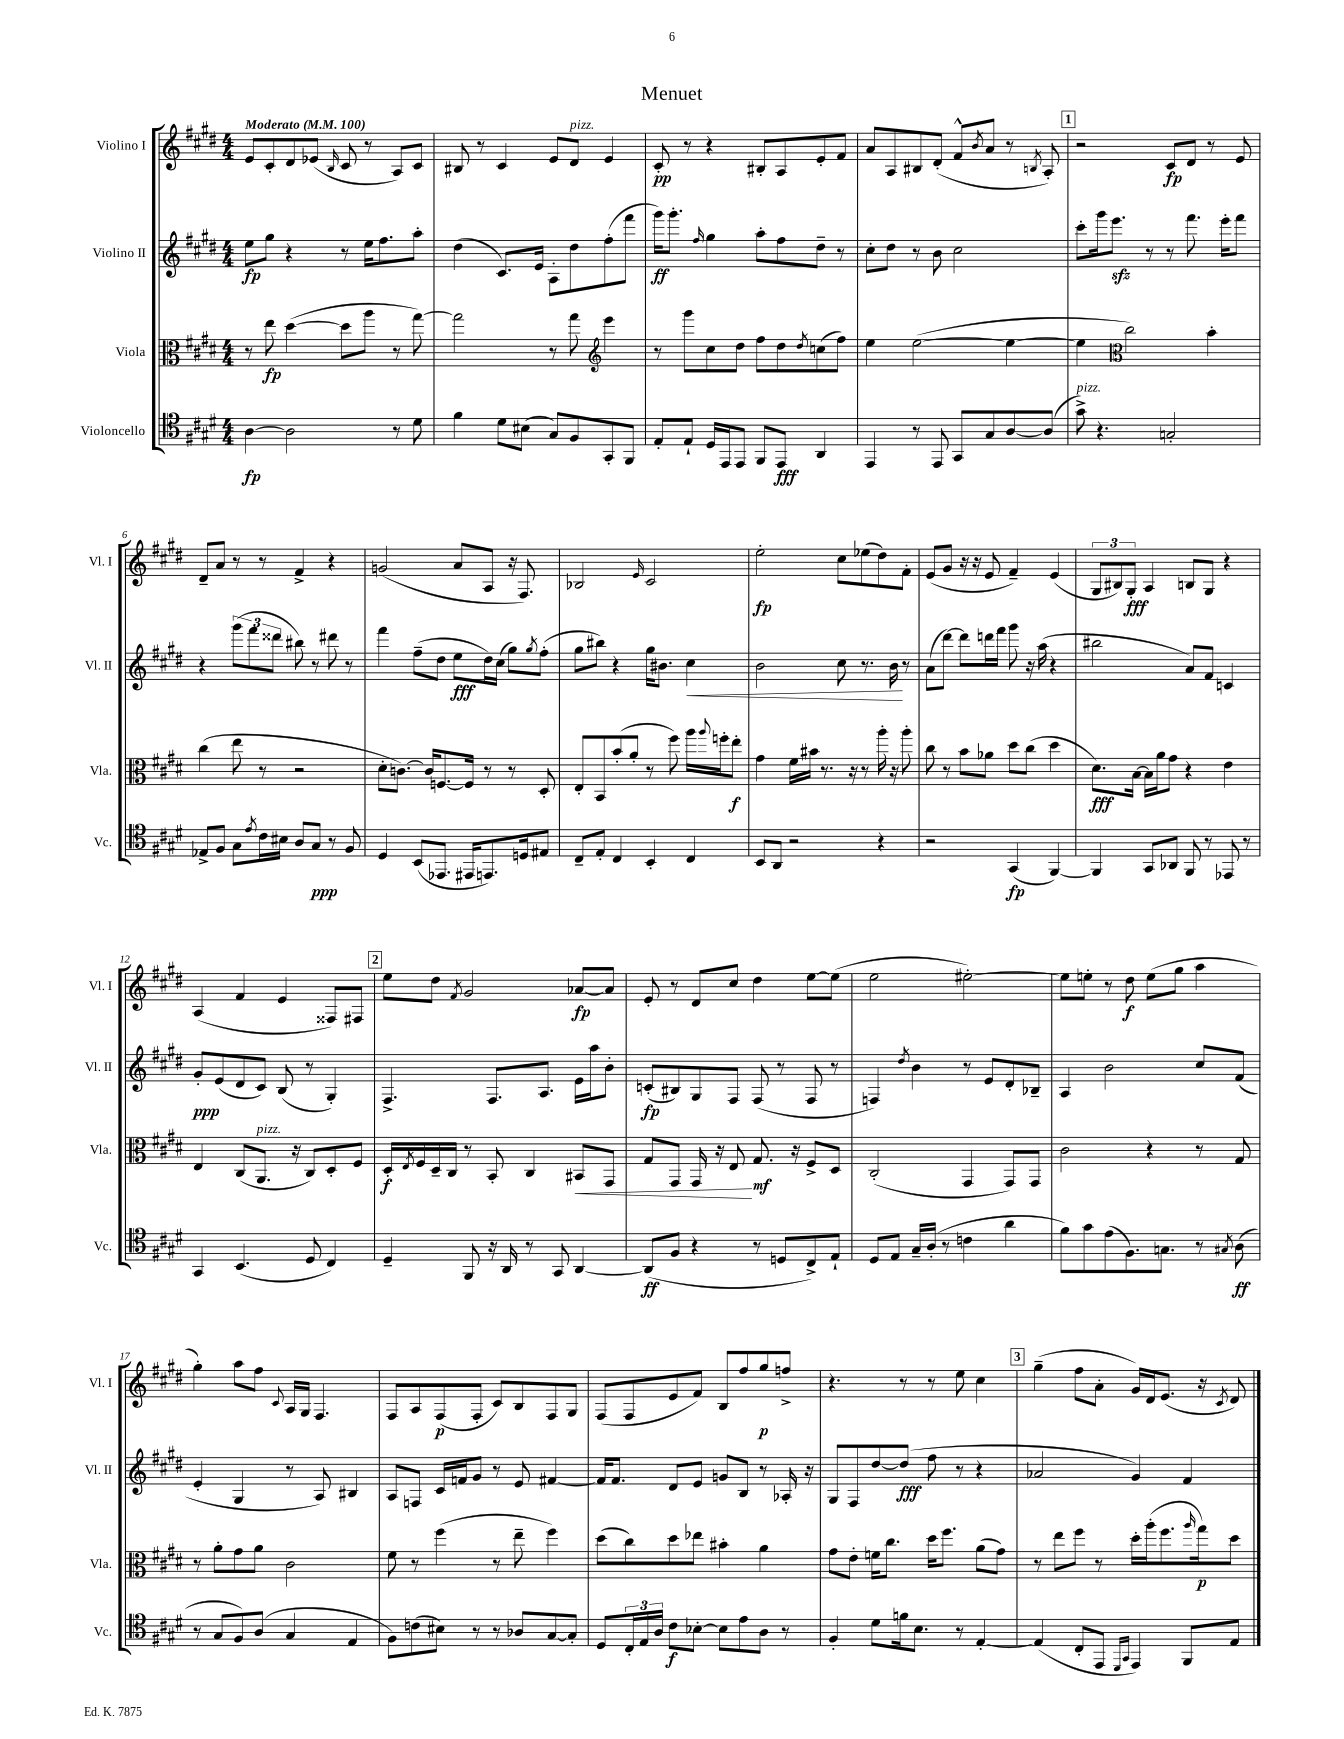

**kern	**kern	**kern	**kern
*staff4	*staff3	*staff2	*staff1
*clefC4	*clefC3	*clefG2	*clefG2
*k[f#c#g#d#]	*k[f#c#g#d#]	*k[f#c#g#d#]	*k[f#c#g#d#]
*M4/4	*M4/4	*M4/4	*M4/4
*MM100	*MM100	*MM100	*MM100
[4A	8r	8ee	8e
.	8ee	8gg#	8c#'
2A]	([4dd#	4r	8d#
.	.	.	(8e-
.	.	.	16qqB
.	8dd#]	8r	8c#
.	8aa	16ee	8r
.	.	8.ff#	.
8r	8r	.	8A)
8d#	[8gg#)	8aa'	8c#
=	=	=	=
4f#	2gg#]	(4dd#	8B#
.	.	.	8r
8d#	.	8.c#)	4c#
(8B#	.	.	.
.	.	16e	.
8G#)	8r	8A'	8e
8F#	8gg#	8dd#	8d#
*	*clefG2	*	*
8GG#'	4eee	(8ff#'	4e
8FF#	.	8fff#	.
=	=	=	=
8E'	8r	16ggg#)	8c#'
.	.	8.ggg#'	.
8E`	8ggg#	.	8r
.	.	16qqff#	.
16D#	8cc#	4gg#	4r
16EE	.	.	.
8EE	8dd#	.	.
8FF#	8ff#	8aa'	8B#'
8EE	8dd#	8ff#	8A
.	8qdd#	.	.
4AA	(8cc	8dd#~	8e'
.	8ff#)	8r	8f#
=	=	=	=
4EE	4ee	8cc#'	8a
.	.	8dd#	8A
8r	([2ee	8r	8B#
8EE	.	8b	(8d#'
8GG#	.	2cc#	8f#^^
.	.	.	8qb
8G#	.	.	8a
[8A	4ee_	.	8r
.	.	.	8qB
(8A]	.	.	8A')
=	=	=	=
8g#^)	4ee]	8ccc#'	2r
4.r	.	16ggg#	.
.	.	8.eee	.
*	*clefC3	*	*
.	2cc#)	.	.
.	.	8r	.
2G'	.	8r	8c#
.	.	8.fff#	8d#
.	4b'	.	8r
.	.	16eee'	.
.	.	8fff#	8e
=	=	=	=
8E-^	(4cc#	4r	8d#~
8F#	.	.	8a
8G#	8ee	(12ggg#	8r
.	.	12fff#	.
8qe	.	.	.
16c#	8r	.	8r
.	.	12ddd##	.
16B#	.	.	.
8A	2r	8bb#)	4f#^
8G#	.	8r	.
8r	.	8ddd#	4r
8F#	.	8r	.
=	=	=	=
4D#	8d#'	4fff#	(2g
.	[8.c)	.	.
(8BB	.	(8ff#~	.
.	16c]	.	.
8.EE-	[8.F	8dd#	.
.	.	8ee	8a
16EE#	16F]	.	.
8.EE)	8r	16dd#)	8A
.	.	(16cc#	.
.	8r	8gg#)	16r
16D	.	.	8.F#)
.	.	8qgg#	.
8E#	8D#'	(8ff#'	.
=	=	=	=
8C#~	8E'	8gg#	2B-
8E'	8BB	8bb#)	.
4C#	(8b'	4r	.
.	8a'	.	.
.	.	.	16qqe
4BB'	8r	16gg#	2c#
.	.	8.b#	.
.	8ff#)	.	.
4C#	16aa	4cc#	.
.	8qqaa	.	.
.	16ff'	.	.
.	8ee'	.	.
=	=	=	=
8BB	4g#	2b	2ee'
8AA	.	.	.
2r	16f#	.	.
.	16b#	.	.
.	8.r	.	.
.	.	8cc#	8cc#
.	16r	.	.
.	8r	8.r	(8ee-
4r	16aa'	.	8dd#)
.	16r	16b	.
.	8aa'	8r	8f#'
=	=	=	=
2r	8cc#	(8a	(8e
.	8r	[8ddd#)	8g#
.	8b	8ddd#]	16r
.	.	.	16r
.	8a-	16ddd	8e
.	.	16fff#	.
(4GG#	8dd#	8ggg#	4f#~)
.	(8cc#	16r	.
.	.	(16aa	.
[4FF#)	4dd#	4r	(4e
=	=	=	=
4FF#]	8.d#)	2bb#	12G#
.	.	.	12B#)
.	.	.	12G#'
.	[16B	.	.
8GG#	16B]	.	4A
.	16a	.	.
8AA-	8g#	.	.
8FF#	4r	8a)	8B
8r	.	8f#	8G#
8EE-	4e	4c	4r
8r	.	.	.
=	=	=	=
4GG#	4E	8g#'	(4A
.	.	(8e	.
(4.BB	(8C#	8d#	4f#
.	8.AA	8c#)	.
.	.	(8B	4e
.	16r	.	.
8D#	8C#)	8r	.
4C#)	8D#'	4G#')	8F##)
.	8F#	.	8F#
=	=	=	=
4D#~	16D#'	4.F#^	8ee
.	8qE	.	.
.	16F#	.	.
.	16D#~	.	8dd#
.	16C#	.	.
.	.	.	8qf#
8FF#	8r	.	2g#
16r	8BB'	8.F#	.
16AA	.	.	.
8r	4C#	.	.
.	.	8.A	.
8GG#	.	.	.
[4AA	8BB#	16e	[8a-
.	.	16aa	.
.	8GG#	8b'	8a-]
=	=	=	=
(8AA]	8G#	(8c'	8e'
8F#	8GG#	8B#)	8r
4r	16GG#	8G#	8d#
.	16r	.	.
.	8E	8F#	8cc#
8r	8.G#	(8F#	4dd#
8D	.	8r	.
.	16r	.	.
8C#^)	8F#^	8F#	[8ee
8E`	8D#	8r	(8ee]
=	=	=	=
8D#	(2C#'	4F)	2ee
8E	.	.	.
.	.	8qdd#	.
16G#~	.	4b	.
(16A'	.	.	.
8r	.	.	.
4c	4GG#	8r	[2ee#')
.	.	8e	.
4a	8GG#)	8d#'	.
.	8GG#	8B-~	.
=	=	=	=
8f#)	2c#	4A	8ee#]
8g#	.	.	8ee'
(8e	.	2b	8r
8.F#)	.	.	8dd#
.	4r	.	(8ee
8.G	.	.	.
.	.	.	8gg#
8r	8r	8cc#	4aa
8qG#	.	.	.
(8A	8G#	(8f#	.
=	=	=	=
8r	8r	4e'	4gg#')
8G#	8a'	.	.
8F#)	8g#	4G#	8aa
(8A	8a	.	8ff#
.	.	.	8qqc#
4G#	2c#	8r	16A
.	.	.	16G#
.	.	8A)	4.F#
4E	.	4B#	.
=	=	=	=
8F#)	8f#	8A	8F#
(8c	8r	8F	8A
8B#)	(4ff#	16c#	(8F#
.	.	16f	.
8r	.	8g#	8F#'
8r	8r	8r	8c#)
8A-	8ee~	8e	8B
[8G#	4ff#)	[4f#	8F#
8G#']	.	.	8G#
=	=	=	=
8D#	(8dd#	16f#]	(8F#
.	.	8.f#	.
24C#'	8cc#)	.	8F#
24E	.	.	.
24A	.	.	.
8c#	8dd#	8d#	8e
[8B-'	8ee-	8e	8f#)
8B-]	4b#'	8g	8B
8e	.	8B	8ff#
8A	4a	8r	8gg#
8r	.	16A-'	8ff^
.	.	16r	.
=	=	=	=
4F#'	8g#	8G#	4.r
.	8e'	8F#	.
8d#	16f	[8dd#	.
.	8.cc#	.	.
16f	.	(8dd#]	8r
8.B	.	.	.
.	16dd#	8ff#	8r
.	8.ff#	.	.
8r	.	8r	8ee
[4E'	(8a	4r	4cc#
.	8g#)	.	.
=	=	=	=
(4E]	8r	2a-	(4gg#~
.	8ee	.	.
8C#'	8ff#	.	8ff#
8EE	8r	.	8a'
16qqDD#	.	.	.
16qqGG#	.	.	.
4EE)	16dd#'	4g#)	16g#)
.	(16aa'	.	16d#
.	8.ff#	.	(8.e
8FF#	.	4f#	.
.	16qqaa	.	.
.	16gg#)	.	16r
.	.	.	8qc#
8E	8dd#	.	8d#)
==	==	==	==
*-	*-	*-	*-
